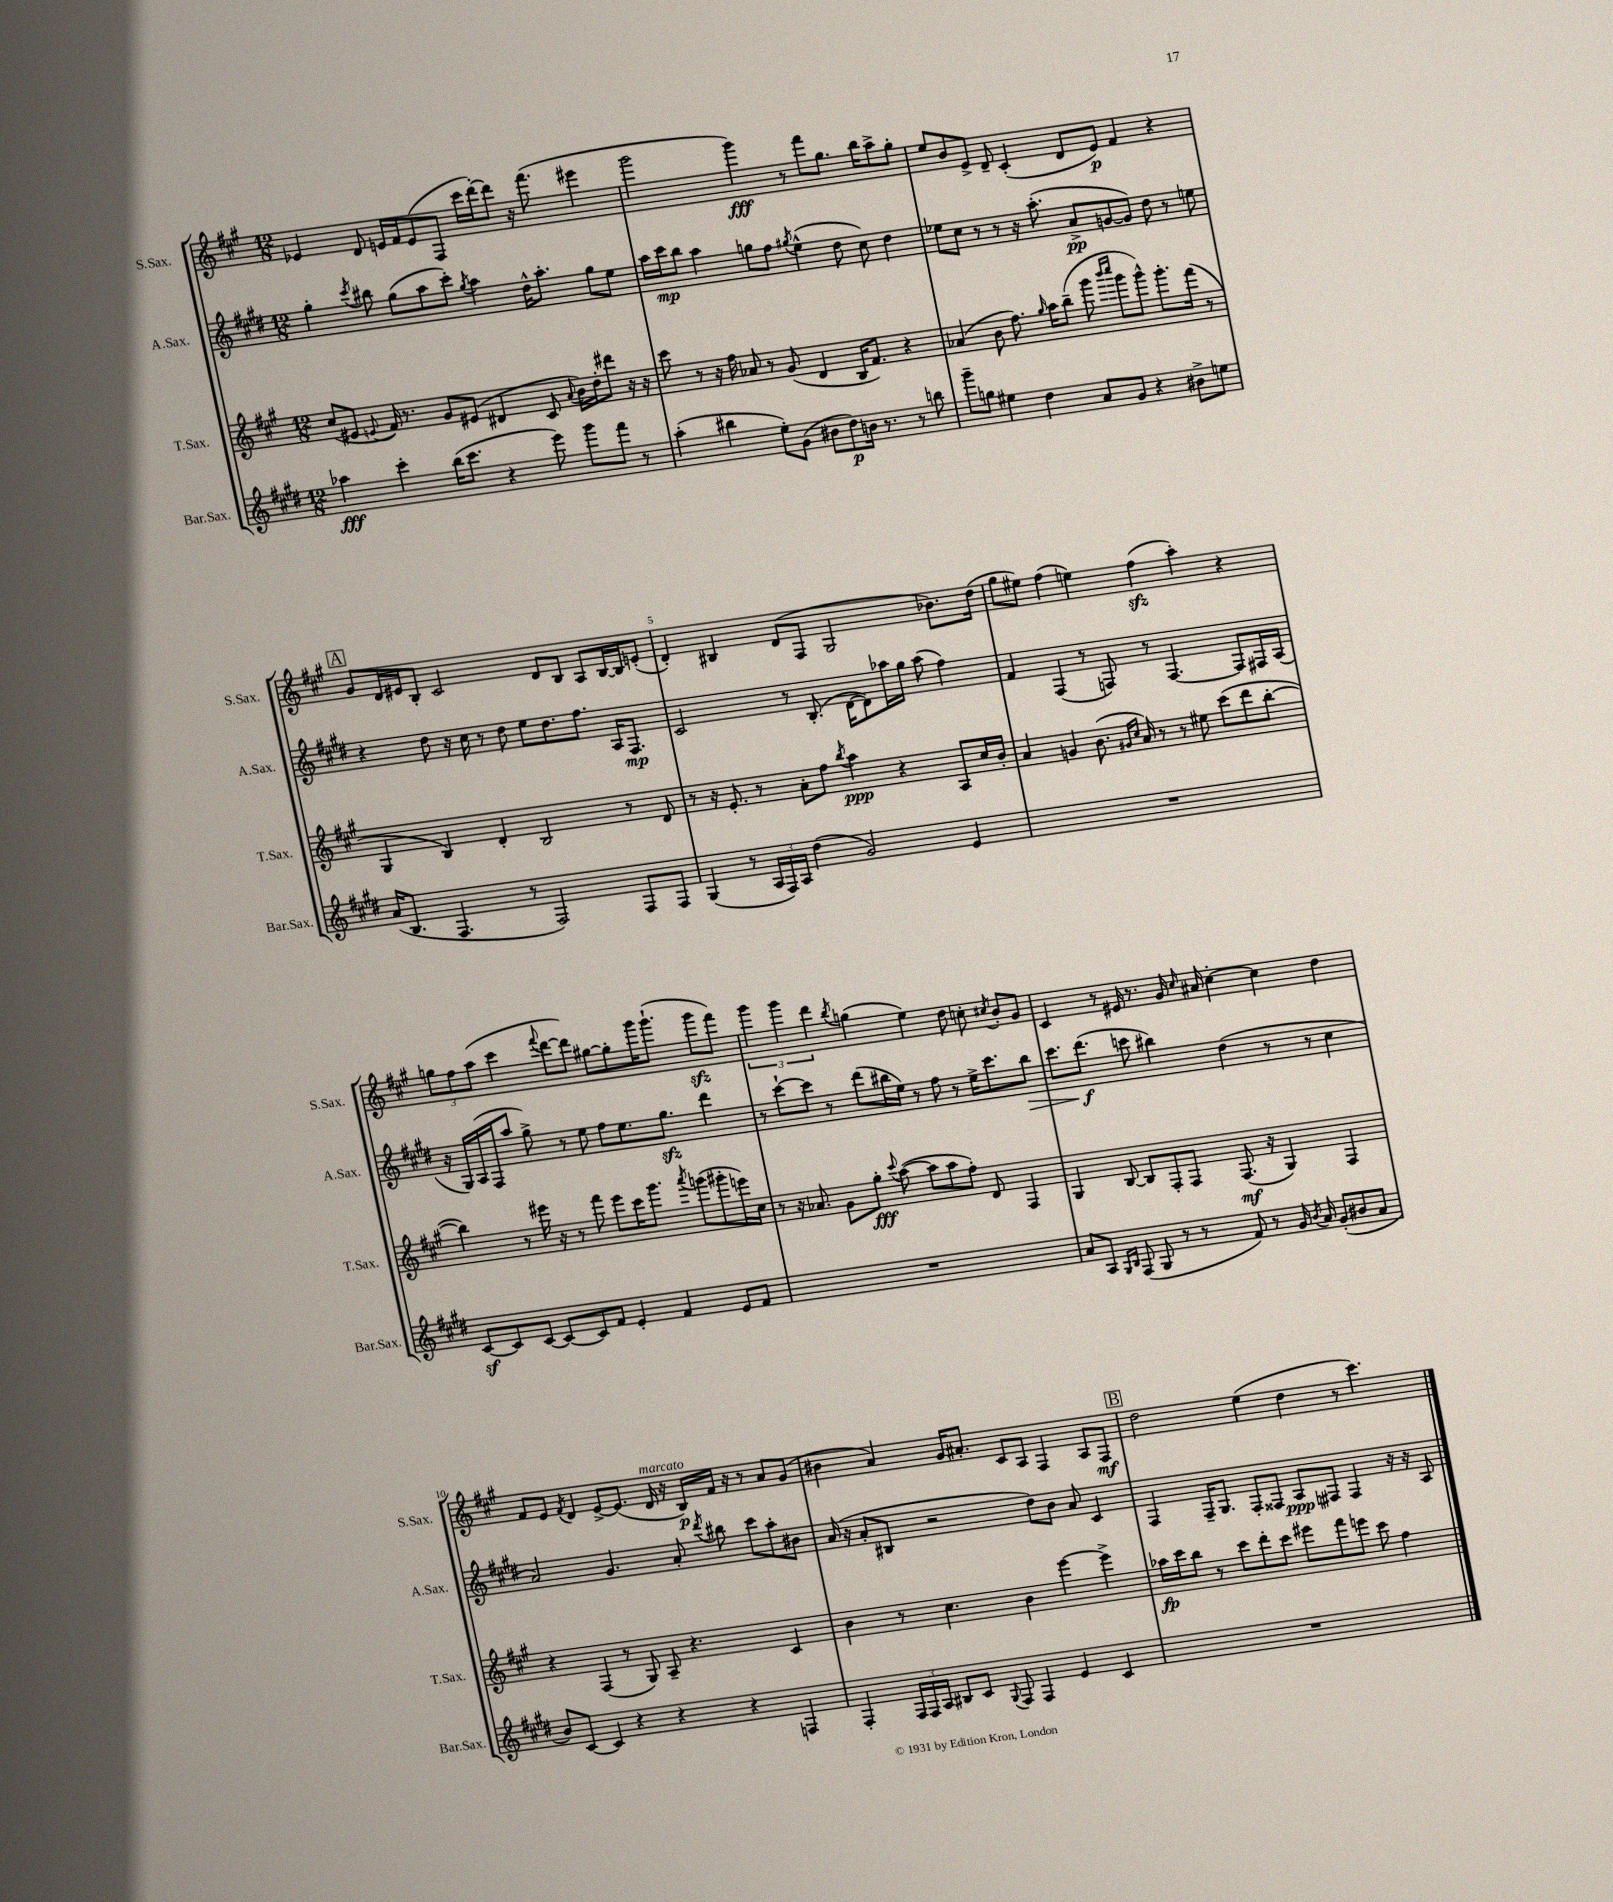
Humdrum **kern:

**kern	**kern	**kern	**kern
*staff4	*staff3	*staff2	*staff1
*clefG2	*clefG2	*clefG2	*clefG2
*k[f#c#g#d#]	*k[f#c#g#]	*k[f#c#g#d#]	*k[f#c#g#]
*M12/8	*M12/8	*M12/8	*M12/8
4aa-\	(8cc#/L	4gg#'\	4e-/
.	8e#/J	.	.
.	8qqe/	8qccc#/	.
4ccc#'\	16f#/)	8bb#\	8d/
.	8.r	.	.
.	.	(8gg#\L	16e/LL
.	.	.	16f#/J
(16bb\LK	8g#/L	8aa\	(8e/
8.ccc#\J	.	.	.
.	(8e#/J	8ccc#'\J)	8F#/J
.	.	8qgg#/	.
4r	4d#/	4aa\	16ccc#\LL
.	.	.	[16ddd'\J)
.	.	.	8ddd\]J
8eee\)	8c#/	16dd#^^\LK	16r
.	.	8.aa'\J	(8.fff#\
.	8qqa/	.	.
8ggg#\L	16b\LL)	.	.
.	16dd'\J	.	.
8fff#\J	8ddd#\J	8gg#\L	4eee#\
8r	16r	8ee\J	.
.	16r	.	.
=	=	=	=
(4aa'\	8ccc#\	16aa\LL	2ggg#\
.	.	16ccc#\J	.
.	8r	8bb\J	.
4bb#\	16r	4aa\	.
.	16ff#\	.	.
.	8a-/	.	.
8ee'\L)	8r	8gg\L	4ggg#\)
(8g#\J	(8g#/	8ff#\J	.
.	.	8qgg#/	.
8b#\L	4d/	(4ee^^\	8r
8dd#\)	.	.	8fff#\L
16b\Jk	16B/LK	8dd#\	8.gg#\J
8.r	8.f#/J)	.	.
.	.	8cc#\)	.
.	.	.	16bb\LK
8r	4r	4dd#\	8aa^\
8bb\	.	.	8gg#'\J
=	=	=	=
8ggg#~\L	(4a-/	8ee-\L	8ee/L
8gg\J	.	8cc#\J	8b/
4ee#\	8b\	8r	8e^/J
.	8.ff#\)	8r	8d~/
4dd#\	.	16r	(4c#'/
.	16qqgg#/	.	.
.	16aa\LK	(8.aa'\	.
.	(8bb~\J	.	.
8a/L	8ggg#\	8a^/L	8d/L
.	16qqbbb/LL	.	.
.	16qqcccc#/JJ	.	.
8g#/J	8ggg#\L	[8g/	8e/J)
4r	8ggg#^^\J)	8g/]J)	4f#/
.	8.ggg#'\L	8dd#\	.
8b#^\L	.	8r	4r
.	(16fff#\Jk	.	.
8ee\J	8r	8ee\	.
=	=	=	=
(16a/LK	4G#/	4r	8g#/L
8.B/J	.	.	.
.	.	.	16d/L
.	.	.	16e#/J
4.F#/	4B/)	8dd#\	8B'/J
.	.	16r	2c#/
.	.	16cc#\	.
.	4d'/	8r	.
8r	.	8dd#\	.
2F#/)	2B/	8ee\L	.
.	.	8.dd#\	8d/L
.	.	.	8B/J
.	.	8.ff#\J	.
.	.	.	8A/L
8F#/L	8r	16A/LK	[16B/L
.	.	8.F#/J	16B/]J
8F#/J	8d/	.	(8e'/J
=	=	=	=
(4G#/	8r	2c#/	4d'/)
.	16r	.	.
.	8.e'/	.	.
8r	.	.	4B#/
24A/LL	8r	.	.
24F#/)	.	.	.
24A/JJ	.	.	.
(4dd#\	8a'\L	8r	(8d/L
.	8ff#\J	(8.B'/	8F#/J
.	8qbb/	.	.
2g#/)	4aa\	.	2G#/
.	.	[16d#\LK	.
.	.	8d#\])	.
.	4r	16aa-\L	.
.	.	16gg#\JJ	.
.	.	(8aa-\	.
4e/	8A/L	4ff#\)	8.b-\L)
.	16cc#/L	.	.
.	16b'/JJ	.	(16dd\Jk
=	=	=	=
1.r	4a/	4f#/	8gg#\L
.	.	.	8ee#\J)
.	4g/	(4F#/	(4ff#\
.	(8.b\	8r	4ee\)
.	.	8F/)	.
.	16qqg#/LL	.	.
.	16qqcc#/JJ	.	.
.	16a/)	.	.
.	8r	8r	(4ff#\
.	8r	[4.F/	.
.	8ee#\	.	4aa'\)
.	(8ccc#\L	.	.
.	8ddd\	8F/]L	4r
.	[8bb'\J	16F#/L	.
.	.	(16A/JJ	.
=	=	=	=
[8c#/L	4bb\])	16r	12gg\L
.	.	16G#/LL)	.
.	.	.	12ff#\
8c#/]	.	(16A/	.
.	.	.	(12aa\J
.	.	16F#/J	.
[8c#/J	8r	8aa/J	4ccc#\
8c#/_L	16eee#\	8gg#^\)	.
.	16r	.	.
.	.	.	8qqfff#/
8c#/]	8r	8r	[8ddd\L
8f#/J	8fff#\	8ee\	8ddd\]J)
4e'/	8eee#\L	8ff#\L	[8gg#\L
.	16ccc#\K	8.ee\	8gg#'\]
.	8.ggg#\J	.	.
4f#/	.	.	16ggg#\K
.	.	8.gg#\J	(8.ggg#`\J
.	8qaaa/	.	.
.	(8ggg\L	.	.
8e/L	8ggg#'\	4ddd#\	8ggg#\L
8f#/J	16eee\L)	.	8fff#\J)
.	16cc#\JJ	.	.
=	=	=	=
1.r	8r	8r	6ggg#\
.	16r	[8ccc#`\L	.
.	.	.	6ggg#\
.	8.a-/	.	.
.	.	8ccc#\]J	.
.	.	.	6ddd\
.	8g#\L	8r	.
.	.	.	8qbb/
.	8gg#'\J	(8ddd#\L	(4gg\
.	8qqccc#/	.	.
.	([8aa\	16bb#\L	.
.	.	16ee\JJ)	.
.	8aa\]L	8r	4ee\)
.	8aa\	8ff#\	.
.	8ff#'\J)	8r	8dd\
.	8d/	16ee^\LK	8cc'\
.	.	8.ccc#\	.
.	.	.	8qcc#/
.	4F#/	.	8b'/L
.	.	8bb#\J	8g#/J
=	=	=	=
8a/L	4G#/	8.ccc#\L	4c#/
8A/J	.	.	.
.	.	(8.ddd#\J	.
16qqG#/LL	.	.	.
16qqB/JJ	.	.	.
(8F#/	[8B/	.	8r
8G#/	8B/]L	8ccc\	16e#/
.	.	.	8.r
8r	8F#'/	4bb#\)	.
8r	8F#/J	.	16g#/
.	.	.	16qqcc#/
.	.	.	16a#/
8f#/)	(8.F#/	(4dd#\	[4cc#'\
8r	.	.	.
.	16r	.	.
16g#/	4G#/)	8r	4cc#\]
8qb/	.	.	.
16a/	.	.	.
(8g#'/L	.	8r	.
8b#/	4F#/	4cc#\	4dd\
8a/J	.	.	.
=	=	=	=
8b/L)	4r	2a/)	8f#/L
[8c#/J	.	.	8e/J
.	.	.	8qf#/
4c#/]	(4F#/	.	4d/
4r	8r	4.g#/	[8e^/L
.	8G#/)	.	(8.e/]J
4r	8A~/	.	.
.	.	.	16d/
.	4.r	8a'/	16r
.	.	.	16B/LL)
.	.	8qddd#/	.
4r	.	8bb#\	16f#/JJ
.	.	.	16r
.	.	8ccc#\L	8r
4F/	4c#/	8aa'\	8a/L
.	.	8b#\J	(8g#/J
=	=	=	=
4F#'/	4b\	(16a/	4b#\
.	.	16r	.
.	.	8a'/L	.
24F#/LL	8r	8B#/J	4a/)
24F#/	.	.	.
24A/JJ	.	.	.
8B#/L	4.cc#\	2r	.
8c#/J	.	.	16g#/LK
.	.	.	8.a#'/J
8qqG#/	.	.	.
8F#/	.	.	.
4F#/	4b\	.	8c#/L
.	.	8dd#\L)	8A/J
4e/	[4eee\	8b\J	4F#/
.	.	8a/	.
4c#/	4eee^\]	4c#/	8A/L
.	.	.	8F#/J
=	=	=	=
1.r	16aa-\LL	4F#/	2dd\
.	16ccc#\J	.	.
.	8bb\J	.	.
.	8r	16F#~/LK	.
.	.	8.G#/J	.
.	8ccc#\L	.	.
.	8ddd'\	8F#'/L	(4ee\
.	8ccc#\J	8F##/J	.
.	8eee#\L	8A/L	4dd\
.	8fff#\	8F#/J	.
.	8eee\J	4F#/	8r
.	8ccc#\	.	4.ccc#\)
.	4ff#\	16r	.
.	.	16r	.
.	.	8A/	.
==	==	==	==
*-	*-	*-	*-
